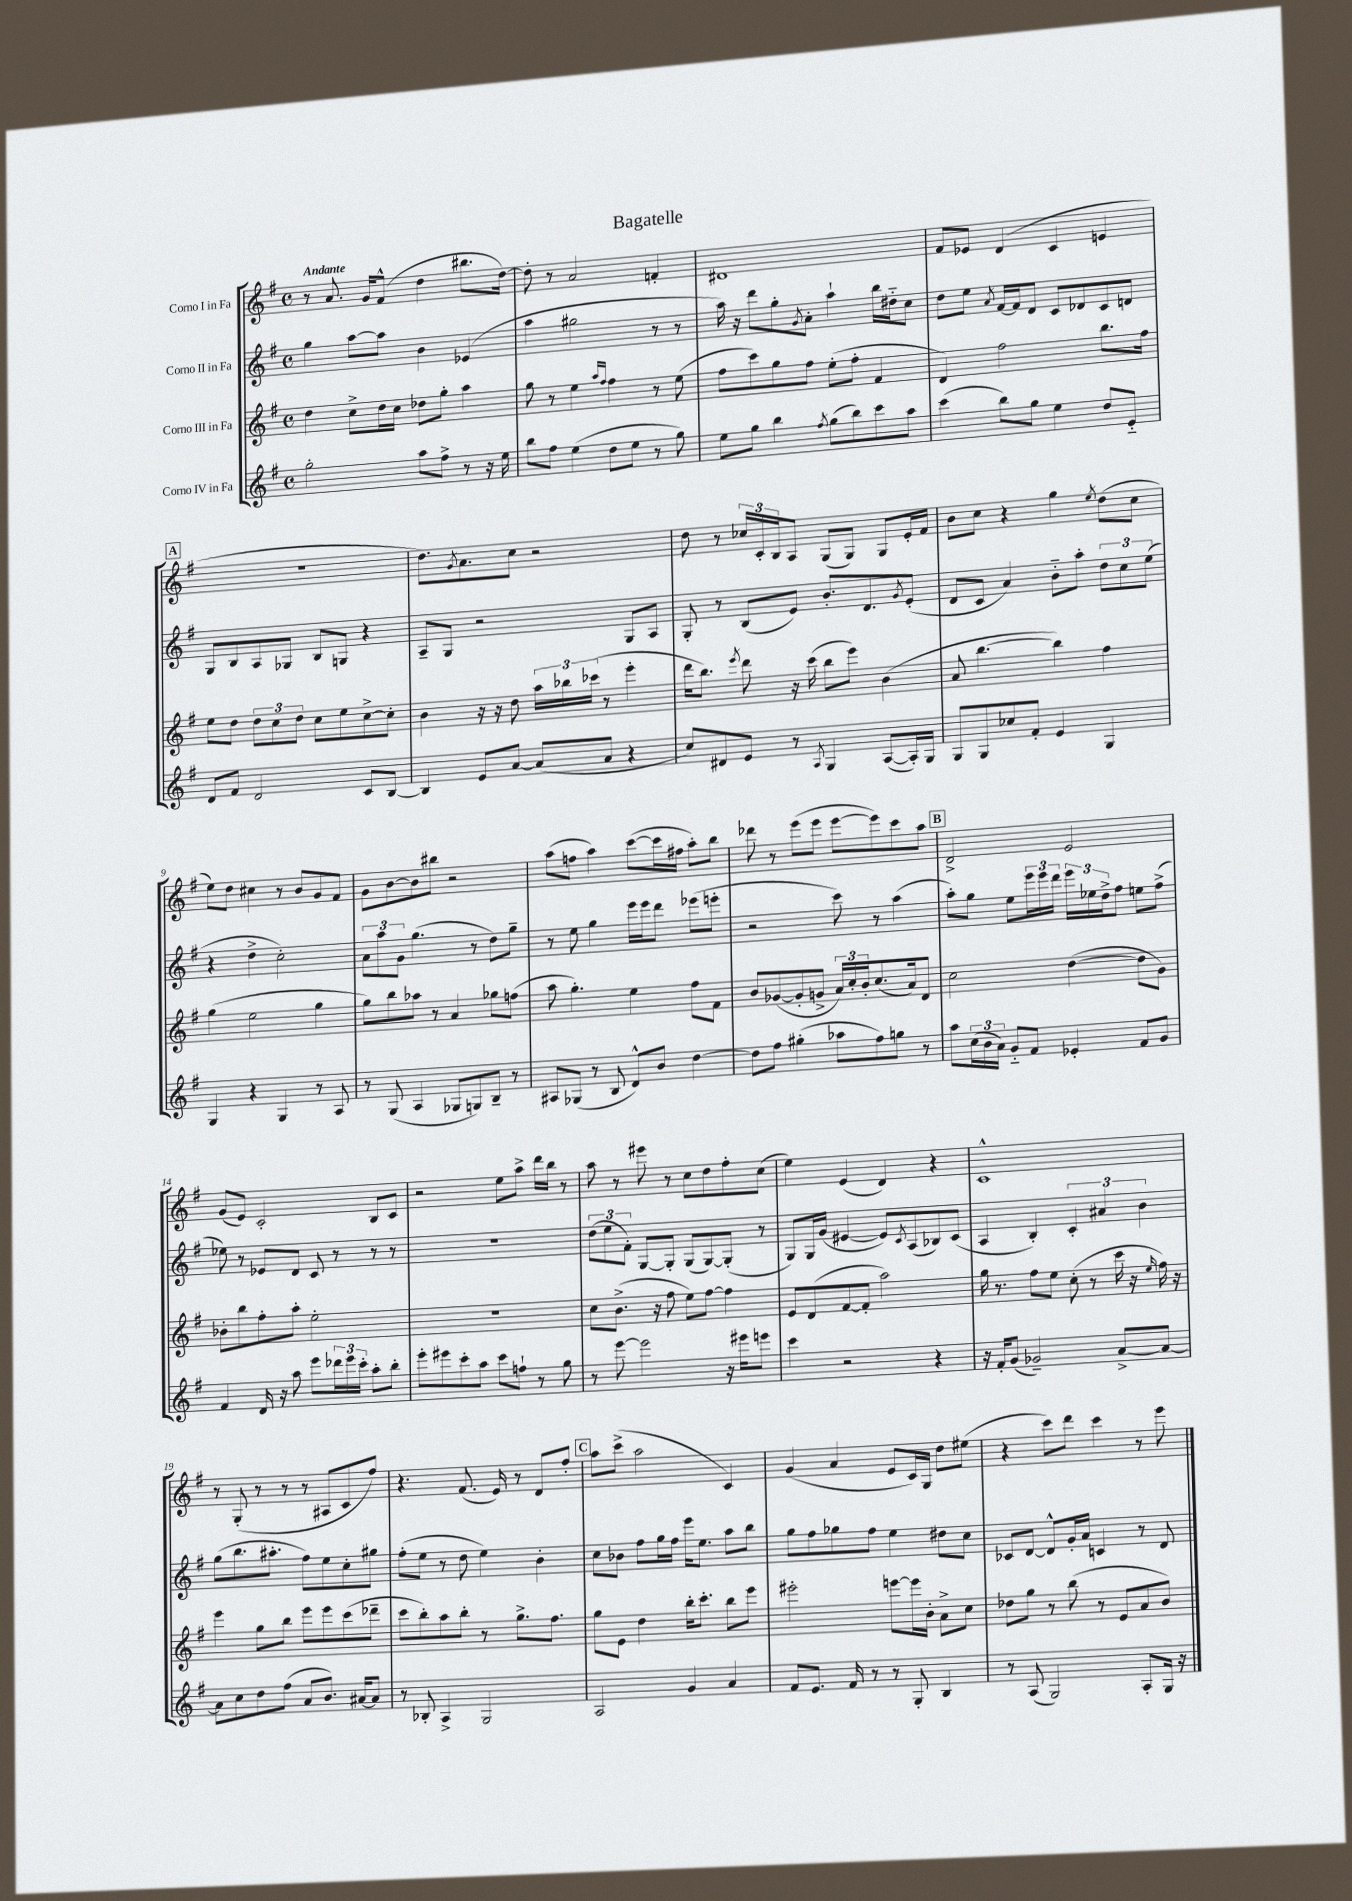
\header { title = "Bagatelle" }
<<
\new StaffGroup <<
\new Staff = "s0" \with { instrumentName = "Corno I in Fa" } {
    \clef treble \key g \major \defaultTimeSignature \time 4/4 \tempo "Andante"
    r8 a'8. g'16 fis'8-^( d''4 bis''8. d''16~) |
    d''8-. r8 a'2 f'4-. |
    dis'1 |
    fis'8 ees'8 d'4( c'4 e'4 |
    \mark \markup { \box "A" } R1 |
    d''8.) \acciaccatura { g'8 } a'8. c''8 r2 |
    d''8 r8 \tuplet 3/2 { ces''16 c'16-. b16 } a8 g8( g8) g8 e'16-. fis'16 |
    b'8 c''8 r4 g''4 \acciaccatura { e''8 } d''8( c''8 |
    e''8) d''8 cis''4 r8 b'8 g'8 fis'8 |
    g'8 b'8~ b'8 bis''8 r2 |
    a''8( f''8 a''4) c'''8~( c'''16 fis''16 a''8-.) b''8 |
    des'''8 r8 e'''8( e'''8 e'''8~ e'''8) c'''8 a''8 |
    \mark \markup { \box "B" } d'2-> e'2 |
    g'8( e'8) c'2-. b8 c'8 |
    r2 e''8 a''8-> d'''16 b''16 r8 |
    a''8 r8 eis'''8 r8 c''8 d''8 fis''8-. c''8( |
    e''4) e'4( d'4) r4 |
    c'1-^ |
    r8 g8-.( r8 r8 r8 ais8 c'8 fis''8) |
    r4. fis'8.( e'16) r8 d'8 fis''8-. |
    \mark \markup { \box "C" } a''8 c'''8->( a''2 c'4) |
    g'4( a'4 e'8 c'16) g16 d''8 eis''8( |
    r4 c'''8) d'''8 c'''4 r8 e'''8 \bar "|." |
}
\new Staff = "s1" \with { instrumentName = "Corno II in Fa" } {
    \clef treble \key g \major \defaultTimeSignature \time 4/4
    g''4 a''8~ a''8 b'4 ees'4( |
    a''4 gis''2 r8 r8 |
    a''16) r16 d'''8 g''8-. \acciaccatura { g'8 } a'8-. a''4-! b''16 dis''16-_ c''8 |
    d''8 e''8 \acciaccatura { a'8 } fis'16~ fis'16 d'8 c'8 des'8 c'8 d'8 |
    \mark \markup { \box "A" } g8 b8 a8 ges8 b8 g8 r4 |
    a8-- g8 r2 g8 a8 |
    g8-. r8 b8( e'8) b'8.-. d'8. \acciaccatura { g'8 } e'8-.( |
    d'8 c'8 a'4) b'8-_ a''8-. \tuplet 3/2 { d''8 c''8 e''8( } |
    r4 d''4-> c''2-.) |
    \tuplet 3/2 { a'8 a''8 g'8 } g''4.( r8 d''8) g''8-- |
    r8 e''8 g''4 e'''16 e'''16 d'''8 ees'''8( e'''8-. |
    r2 c'''8) r8 a''4( |
    \mark \markup { \box "B" } a''8-.) g''8 e''8 \tuplet 3/2 { e'''16 e'''16 d'''16 } \tuplet 3/2 { e'''16 ees''16 d''16-> } fis''8 e''8 fis''8->( |
    ees''8) r8 ees'8 d'8 c'8 r8 r8 r8 |
    R1 |
    \tuplet 3/2 { d''8( e''8 fis'8-.) } g8~ g8-. g8( g8~) g8-.( r8 |
    g8) g16 g'16( eis'4~ eis'8) \acciaccatura { c'8 } a8( bes8) c'8( |
    a4 b4-.) \tuplet 3/2 { c'4-. ais'4 b'4 } |
    g''8( b''8. ais''8.-. fis''8) e''8 c''8-. gis''8 |
    fis''8-.( e''8 r8 d''8 e''4) b'4-. |
    \mark \markup { \box "C" } c''8 bes'8 fis''8 g''16 fis''16 e'''16 e''8. a''8 b''8 |
    g''8 fis''8 ges''8 fis''8 e''4 dis''8 c''8 |
    ces'8 d'8~ d'8-^ g'16-. a'16 c'4 r8 d'8 \bar "|." |
}
\new Staff = "s2" \with { instrumentName = "Corno III in Fa" } {
    \clef treble \key g \major \defaultTimeSignature \time 4/4
    d''4 c''8-> d''16 c''16 des''8 g''8-. a''4 |
    g''8 r8 e''4 \grace { a''16 fis''16 } fis''4 r8 e''8( |
    fis''8 c'''8) g''8 fis''8 e''8-.( fis''8-. fis'4 |
    d'4) fis''2 b''8. fis''16 |
    \mark \markup { \box "A" } e''8 d''8 \tuplet 3/2 { d''8 c''8 d''8 } c''8 e''8 c''8~-> c''8-. |
    b'4 r16 r16 d''8 \tuplet 3/2 { a''16 bes''16 ces'''16( } r8 e'''4-. |
    d'''16 b''8.) \acciaccatura { e'''8 } d'''8 r16 c'''16( b''8 e'''8) b'4( |
    a'8 b''4.~ b''4) fis''4 |
    g''4( e''2 g''4 |
    g''8) b''8 aes''8 r8 a'4 ges''8 f''8( |
    a''8 g''4.-.) e''4 fis''8 fis'8 |
    b'8 ges'8~( ges'8-. g'8-> \tuplet 3/2 { a'16) c''16-. b'16-. } c''8.( a'16) d'8 |
    \mark \markup { \box "B" } c''2 d''4~( d''8 g'8) |
    bes'8-. b''8 fis''8-. a''8-. e''2-. |
    R1 |
    c''8 b'8.->( r16 fis''8 e''8) fis''8~ fis''4 |
    e'8 d'8( fis'8~ fis'8-. a''2) |
    g''16 r8. fis''8 e''8 c''8-.( r8 c'''16 r16 \grace { e''16 } fis''16) r16 |
    e'''4 g''8 b''8 e'''8 e'''8 c'''8( des'''8-- |
    c'''8 b''8-.) a''8 b''8-. r8 g''8.-> fis''8. |
    \mark \markup { \box "C" } g''8 e'8 d''4 b''16-. c'''8.-. b''8 e'''8 |
    eis'''2-. e'''8~ e'''16 b'16-. a'8-> c''8 |
    des''8 g''8 r8 b''8( r8 e'8 a'8 b'8) \bar "|." |
}
\new Staff = "s3" \with { instrumentName = "Corno IV in Fa" } {
    \clef treble \key g \major \defaultTimeSignature \time 4/4
    g''2-. a''8 fis''8-> r8 r16 e''16 |
    b''8 fis''8 e''4( d''8 e''8 r8 g''8) |
    e''8 g''8 b''4 \acciaccatura { fis''8 } g''8( b''8) c'''8 a''8 |
    c'''4( b''8) g''8 e''4 d''8 e'8-_ |
    \mark \markup { \box "A" } d'8 fis'8 d'2 c'8 b8~ |
    b4 e'8 a'8~ a'8( a'8 r4 |
    c''8) dis'8 e'8 r8 \acciaccatura { a8 } g4 a8~( a16-.) g16 |
    g8 g8 ces''8 fis'8-. e'4 g4 |
    g4 r4 g4 r8 a8 |
    r8 g8( a4 ges8 g8) b8-- r8 |
    ais8 ges8( r8 b8 d'8-^) b'8 d''4~ |
    d''8 fis''8 gis''4-.( aes''8 fis''8) g''8 r8 |
    \mark \markup { \box "B" } a''8 \tuplet 3/2 { c''16( b'16 a'16) } g'8-_ fis'8 ees'4-. fis'8 g'8 |
    fis'4 d'16 r16 a''8 e'''8 \tuplet 3/2 { des'''16 e'''16 c'''16-. } a''8-. b''8-. |
    e'''8-. eis'''8 c'''8-. a''8 c'''8 f''8-! r8 g''8 |
    r8 e'''8~ e'''2 r16 eis'''16 e'''8 |
    c'''4 r2 r4 |
    r16 fis'16-. g'8( ges'2--) a'8~-> a'8~ |
    a'8 c''8 d''8 fis''8( a'8 b'8.) ais'16~ ais'8 |
    r8 bes8-. a4-> g2 |
    \mark \markup { \box "C" } a2 g'4 a'4 |
    fis'8 e'8. fis'16 r8 r8 g8-. b4 |
    r8 a8( g2) a8-. g16 r16 \bar "|." |
}
>>
>>
